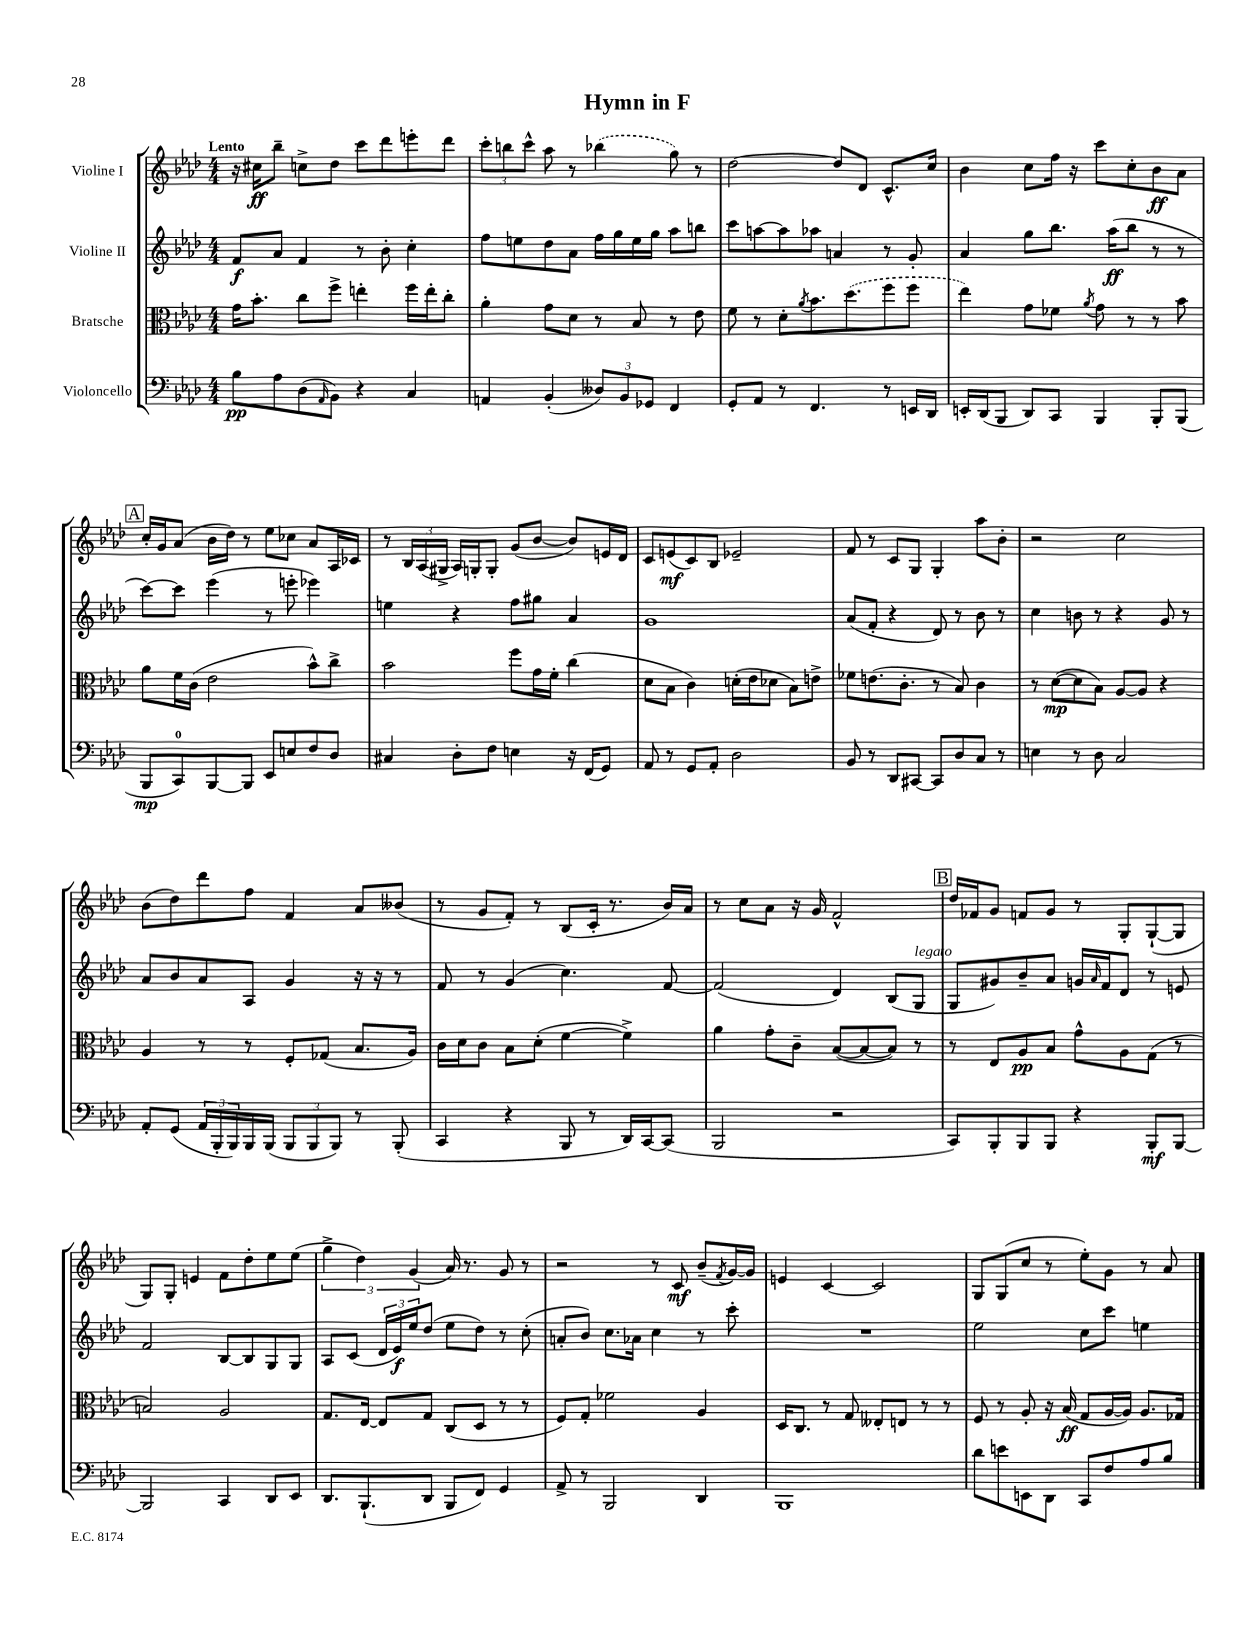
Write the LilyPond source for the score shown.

\header { title = "Hymn in F" }
<<
\new StaffGroup <<
\new Staff = "s0" \with { instrumentName = "Violine I" } {
    \clef treble \key aes \major \numericTimeSignature \time 4/4 \tempo "Lento"
    r16 cis''16\ff bes''8-- c''8-> des''8 c'''8 des'''8 e'''8-. des'''8 |
    \tuplet 3/2 { c'''8-. b''8 c'''8-^ } aes''8 r8 \once \slurDashed bes''4( g''8) r8 |
    des''2~ des''8 des'8 c'8.-^ c''16 |
    bes'4 c''8 f''16 r16 c'''8 c''8-. bes'8\ff aes'8 |
    \mark \markup { \box "A" } c''16-. g'16 aes'8( bes'16 des''16) r8 ees''8 ces''8 aes'8 aes16 ces'16 |
    r8 \tuplet 3/2 { bes16 aes16( gis16-> } aes16) g16-. g8-. g'8( bes'8~ bes'8) e'16 des'16 |
    c'8 e'8\mf( c'8) bes8 ees'2-- |
    f'8 r8 c'8 g8 g4-. aes''8 bes'8-. |
    r2 c''2 |
    bes'8( des''8) des'''8 f''8 f'4 aes'8 beses'8( |
    r8 g'8 f'8-.) r8 bes8( c'16-. r8. bes'16) aes'16 |
    r8 c''8 aes'8 r16 g'16 f'2-^ |
    \mark \markup { \box "B" } des''16 fes'16 g'8 f'8 g'8 r8 g8-. g8~-!( g8 |
    g8) g8-. e'4 f'8 des''8-. ees''8 ees''8( |
    \tuplet 3/2 { g''4-> des''4) g'4( } aes'16) r8. g'8 r8 |
    r2 r8 c'8\mf bes'8--( \acciaccatura { f'8 } g'16~) g'16 |
    e'4 c'4~ c'2 |
    g8 g8( c''8 r8 ees''8-.) g'8 r8 aes'8 \bar "|." |
}
\new Staff = "s1" \with { instrumentName = "Violine II" } {
    \clef treble \key aes \major \numericTimeSignature \time 4/4
    f'8\f aes'8 f'4 r8 bes'8-. c''4-. |
    f''8 e''8 des''8 aes'8 f''16 g''16 e''16 g''16 aes''8 b''8 |
    c'''8 a''8~ a''8 aes''8 a'4 r8 g'8-. |
    aes'4 g''8 bes''8. aes''16\ff( bes''8 r8 r8 |
    \mark \markup { \box "A" } c'''8~) c'''8 ees'''4( r8 e'''8-. ees'''4) |
    e''4 r4 f''8 gis''8 aes'4 |
    g'1 |
    aes'8( f'8-. r4 des'8) r8 bes'8 r8 |
    c''4 b'8 r8 r4 g'8 r8 |
    aes'8 bes'8 aes'8 aes8 g'4 r16 r16 r8 |
    f'8 r8 g'4( c''4.) f'8~ |
    f'2( des'4) bes8( g8^\markup { \italic "legato" } |
    \mark \markup { \box "B" } g8 gis'8) bes'8-- aes'8 g'16 \grace { aes'16 } f'16 des'8 r8 e'8 |
    f'2 bes8~ bes8 g8 g8 |
    aes8 c'8( \tuplet 3/2 { des'16 ees'16\f) ees''16 } des''8( ees''8 des''8) r8 c''8-.( |
    a'8-. bes'8) c''8. aes'16 c''4 r8 c'''8-. |
    R1 |
    ees''2 c''8 c'''8 e''4 \bar "|." |
}
\new Staff = "s2" \with { instrumentName = "Bratsche" } {
    \clef alto \key aes \major \numericTimeSignature \time 4/4
    g'16 bes'8.-. c''8 f''8-> e''4-. f''16 e''16-. c''8-. |
    aes'4-. g'8 des'8 r8 bes8 r8 ees'8 |
    f'8 r8 des'8-. \acciaccatura { aes'8 } bes'8. \once \slurDashed des''8.( f''8 f''8 |
    ees''4) g'8 fes'8 \acciaccatura { aes'8 } g'8 r8 r8 bes'8 |
    \mark \markup { \box "A" } aes'8 f'16 c'16( ees'2 bes'8-^) c''8-> |
    bes'2 f''8 g'16 f'16-. c''4( |
    des'8 bes8 c'4) d'16-.( ees'16 des'8 bes8) e'8-> |
    fes'8 e'8.( c'8.-. r8 bes8) c'4 |
    r8 des'8~\mp( des'8 bes8) aes8~ aes8 r4 |
    aes4 r8 r8 f8-. ges8( bes8. aes16) |
    c'16 des'16 c'8 bes8 des'8-.( f'4~ f'4->) |
    aes'4 g'8-. c'8-- bes8~( bes8~ bes8) r8 |
    \mark \markup { \box "B" } r8 ees8 aes8\pp bes8 g'8-^ aes8 g8( r8 |
    b2) aes2 |
    g8. ees16~ ees8 g8 c8( des8 r8 r8 |
    f8) g8-. fes'2 aes4 |
    des16 c8. r8 g8 eeses8-. e8 r8 r8 |
    f8 r8 aes8-. r16 bes16\ff( g8 aes16~ aes16) aes8. ges16 \bar "|." |
}
\new Staff = "s3" \with { instrumentName = "Violoncello" } {
    \clef bass \key aes \major \numericTimeSignature \time 4/4
    bes8\pp aes8 des8( \grace { aes,16 } bes,8) r4 c4 |
    a,4 bes,4-.( \tuplet 3/2 { deses8) bes,8 ges,8 } f,4 |
    g,8-. aes,8 r8 f,4. r8 e,16 des,16 |
    e,16-. des,16( bes,,8 des,8) c,8 bes,,4 bes,,8-. bes,,8( |
    \mark \markup { \box "A" } bes,,8\mp c,8-0) bes,,8~ bes,,8 ees,8 e8 f8 des8 |
    cis4 des8-. f8 e4 r16 f,16( g,8) |
    aes,8 r8 g,8 aes,8-. des2 |
    bes,8 r8 des,8 cis,8~ cis,8 des8 c8 r8 |
    e4 r8 des8 c2 |
    aes,8-. g,8( \tuplet 3/2 { aes,16 bes,,16-. bes,,16) } bes,,16 bes,,16( \tuplet 3/2 { bes,,8 bes,,8 bes,,8) } r8 bes,,8-.( |
    c,4 r4 bes,,8 r8 des,16) c,16~ c,8( |
    bes,,2 r2 |
    \mark \markup { \box "B" } c,8) bes,,8-. bes,,8 bes,,8 r4 bes,,8-.\mf bes,,8~ |
    bes,,2 c,4 des,8 ees,8 |
    des,8. bes,,8.-!( des,8 bes,,8 f,8) g,4 |
    aes,8-> r8 bes,,2 des,4 |
    bes,,1 |
    des'8 e'8 e,8 des,8 c,8 f8 aes8 bes8 \bar "|." |
}
>>
>>
\layout { \context { \Score \remove "Bar_number_engraver" } }
